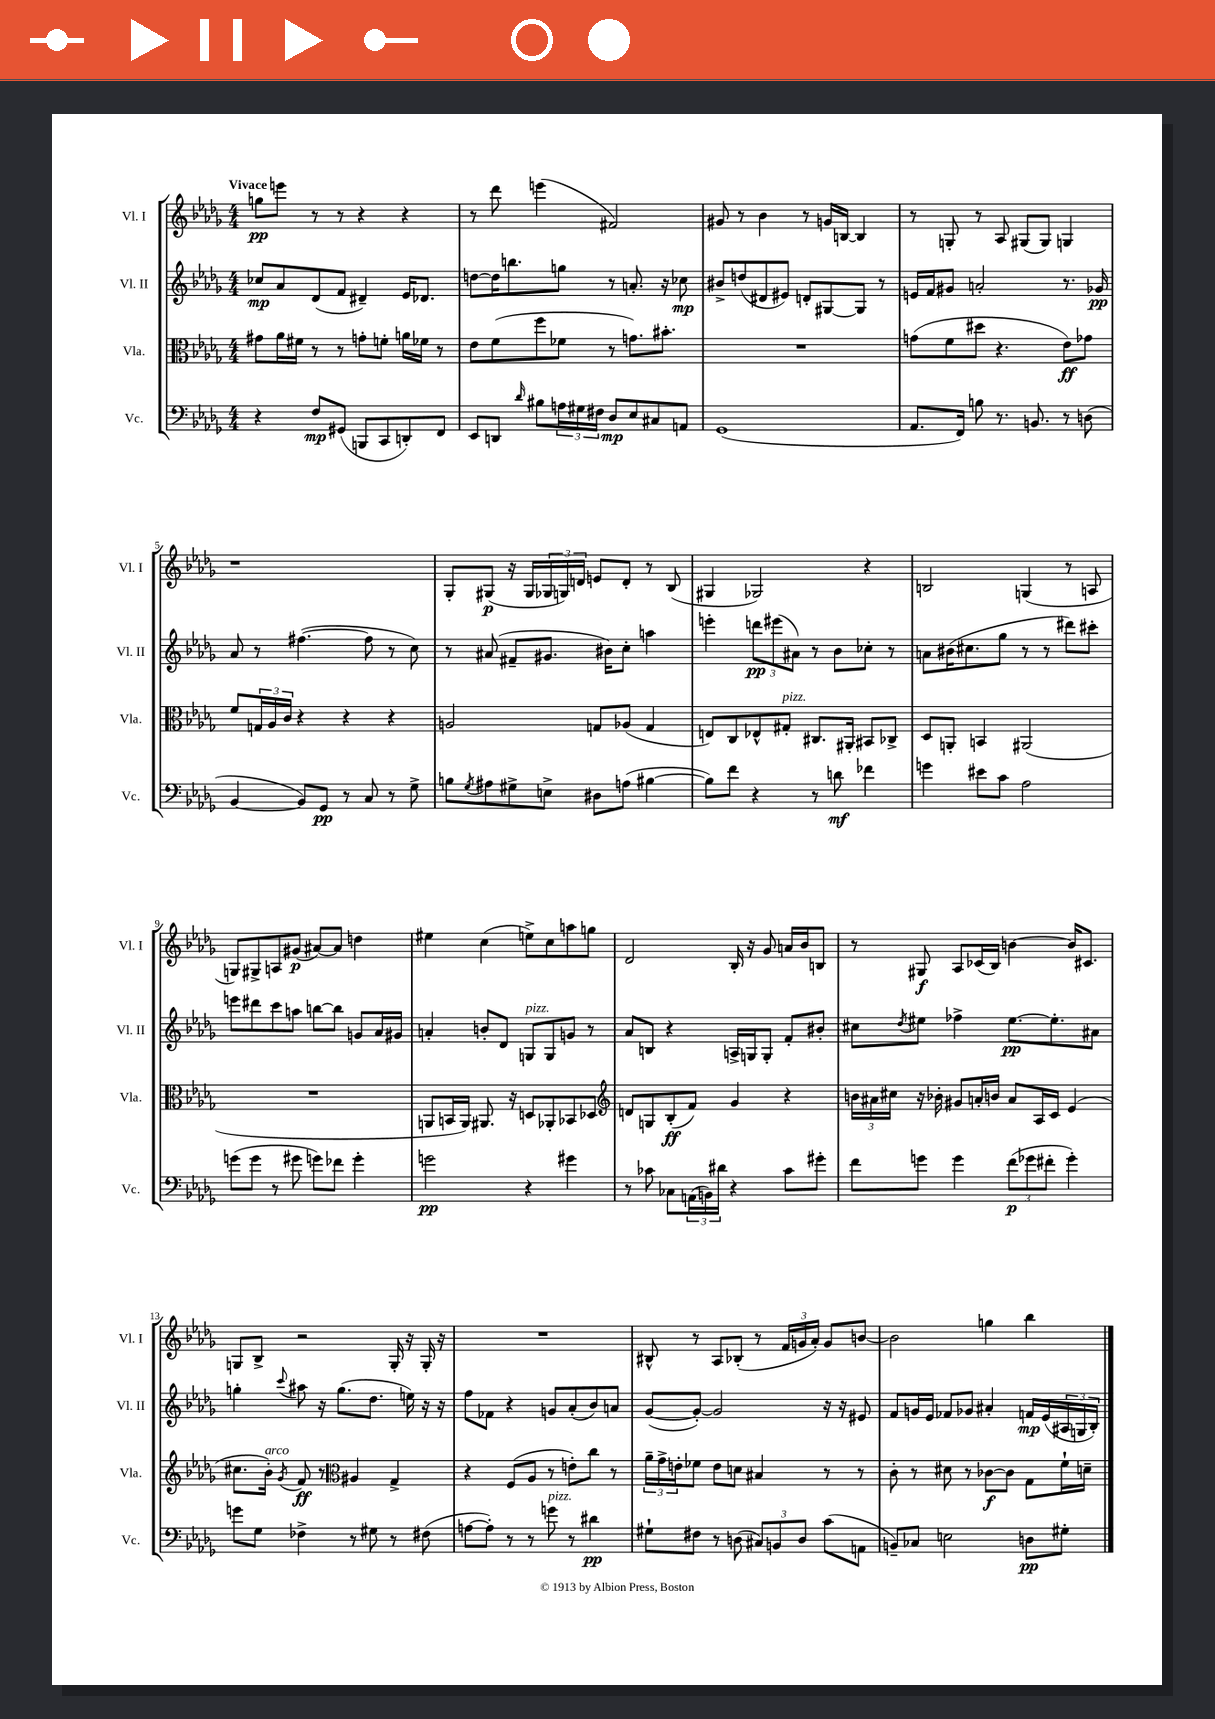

**kern	**kern	**kern	**kern
*staff4	*staff3	*staff2	*staff1
*clefF4	*clefC3	*clefG2	*clefG2
*k[b-e-a-d-g-]	*k[b-e-a-d-g-]	*k[b-e-a-d-g-]	*k[b-e-a-d-g-]
*M4/4	*M4/4	*M4/4	*M4/4
4r	8g#	8cc-	8gg
.	16a-	8a-	8eee
.	16f#	.	.
8F	8r	(8d-	8r
(8GG#	8r	8f	8r
8BBB	8g'	4d#~)	4r
8CC	8f'	.	.
8DD')	16a	16e-	4r
.	16f-	8.d-	.
8FF	8r	.	.
=	=	=	=
8EE-	8e-	[8dd	8r
8DD	(8f	16dd]	8ddd-
.	.	8.bb	.
16qqd-	.	.	.
8B#	8ff	.	(4eee
24A	8f-	8gg	.
24G#	.	.	.
24F#	.	.	.
8D-	8r	8r	2f#)
8E-	8.g)	8.a'	.
8C#	.	.	.
.	8.b#'	16r	.
8AA	.	8cc-	.
=	=	=	=
(1GG-	1r	8b#^	8g#
.	.	(8dd	8r
.	.	8d#	4b-
.	.	8e#)	.
.	.	8d'	8r
.	.	[8G#	16g
.	.	.	[16B
.	.	8G#]	4B]
.	.	8r	.
=	=	=	=
8.AA-	(8g	16e	8r
.	.	16f	.
.	8f	8g#	8G'
16FF)	.	.	.
8B	8dd#	2a'	8r
8.r	4.r	.	8A-
.	.	.	(8G#
8.BB	.	.	.
.	.	.	8G#)
8r	8e-)	8.r	4G
(8D	8g-	.	.
.	.	16g-	.
=	=	=	=
[4BB-	8f	8a-	1r
.	24G	8r	.
.	24A-	.	.
.	24c	.	.
8BB-])	4r	([4.ff#	.
8GG-	.	.	.
8r	4r	.	.
8C	.	8ff#]	.
8r	4r	8r	.
8G-^	.	8cc)	.
=	=	=	=
8B	2A	8r	8G-'
8qG-	.	.	.
8A#	.	(8a#	(8G#
8G#^	.	8f#~	16r
.	.	.	16G#
8E^	.	8.g#	24G-
.	.	.	24G)
.	.	.	24d
8D#	8G	.	8e
.	.	16b#)	.
(8A	(8A-	8cc'	8d'
[4B#	4G	4aa	8r
.	.	.	(8B-
=	=	=	=
8B#])	8E)	4eee'	4G#
8f	8C	.	.
4r	8E-^^	12ddd	2G-)
.	.	(12eee#	.
.	8G#'	.	.
.	.	12a#)	.
8r	8.C#	8r	.
8d	.	8b-	.
.	16AA#'	.	.
4f-	8BB#	8cc-'	4r
.	8C-^	8r	.
=	=	=	=
4g	8D-	8a	2B
.	8AA'	(16b#	.
.	.	8.cc#	.
8e#	4BB	.	.
8c	.	8gg-	.
2A-	(2AA#	8r	(4G
.	.	8r	.
.	.	8ddd#)	8r
.	.	8ccc#'	8A
=	=	=	=
(8g	1r	8eee	8G)
8g	.	8ddd#	8G#^
8r	.	8ccc	8A
8g#	.	8aa	(8g#
8g)	.	[8bb	[8a#)
8f-	.	8bb]	8a#]
4g'	.	8g	4dd
.	.	16a-	.
.	.	16g#	.
=	=	=	=
2g	8AA	4a'	4ee#
.	16BB	.	.
.	16AA)	.	.
.	8.AA#	8b'	(4cc
.	.	8d-	.
.	16r	.	.
4r	8D	8G	8ee^)
.	8AA-'	8G	8cc
4g#	8BB-	8g	8aa
.	8D-	8r	8gg
=	=	=	=
*	*clefG2	*	*
8r	8d	8a-	2d-
8c-	8G	8B	.
8C-	(8B-'	4r	.
(24AA	8f)	.	.
24BB)	.	.	.
24d#	.	.	.
4r	4g-	16A^	16B-'
.	.	16G	16r
.	.	8G'	8g-
8c-	4r	8f'	16a
.	.	.	16b-
8g#'	.	8b#'	8B
=	=	=	=
8f	24b	8cc#	8r
.	24a#	.	.
.	24cc#	.	.
.	.	8qdd-	.
8g	16r	8ee#	8G#
.	16b-'	.	.
4g	8g#	4ff-^	8A-
.	16a'	.	(16c-
.	16b	.	16B-)
(12f	8a	[8.ee#	[4b
12g-	.	.	.
.	16A-	.	.
12f#'	.	.	.
.	16c	8.ee#']	.
4g-')	(4e-	.	16b]
.	.	.	8.c#
.	.	8a#	.
=	=	=	=
8g	8.cc#	4gg'	8G
8G-	.	.	8B-^
.	16b-')	.	.
.	8qg-	8qqccc	.
4F-^	8f	8aa#	2r
.	8r	16r	.
.	.	(8.gg	.
*	*clefC3	*	*
8r	4A#	.	.
8G#	.	8.dd-	.
8r	4G-^	.	16G'
.	.	16ee)	16r
(8F#	.	16r	16G'
.	.	16r	16r
=	=	=	=
[8A	4r	8ff	1r
8A'])	.	8f-	.
8r	(8F	4r	.
8r	8A-	.	.
8g	8r	8g	.
8r	8e')	(8a-'	.
4d#	8cc	8b-)	.
.	8r	8a	.
=	=	=	=
8G#`	24a-~	([8g-	8B#^^
.	24g-^	.	.
.	24e'	.	.
8F#	8f-	8g-'_)	8r
8r	8e	2g-]	8A-
(8D	8d	.	(8B-'
12C#)	4B#	.	8r
12BB	.	.	.
.	.	.	24f
12D	.	.	24g
.	.	.	24a-')
(8c	8r	16r	8g
.	.	16r	.
8AA	8r	8e#	[8b
=	=	=	=
8BB~)	8c'	8f	2b]
8C-	8r	16g	.
.	.	16e-	.
2E	8d#	8f-	.
.	8r	8g-	.
.	[8c-	4a#'	4gg
.	8c-]	.	.
8D	8G-	16f	4bb-
.	.	(16e-	.
8G#'	16f`	24A#	.
.	.	24G	.
.	16d~	.	.
.	.	24B-')	.
==	==	==	==
*-	*-	*-	*-
